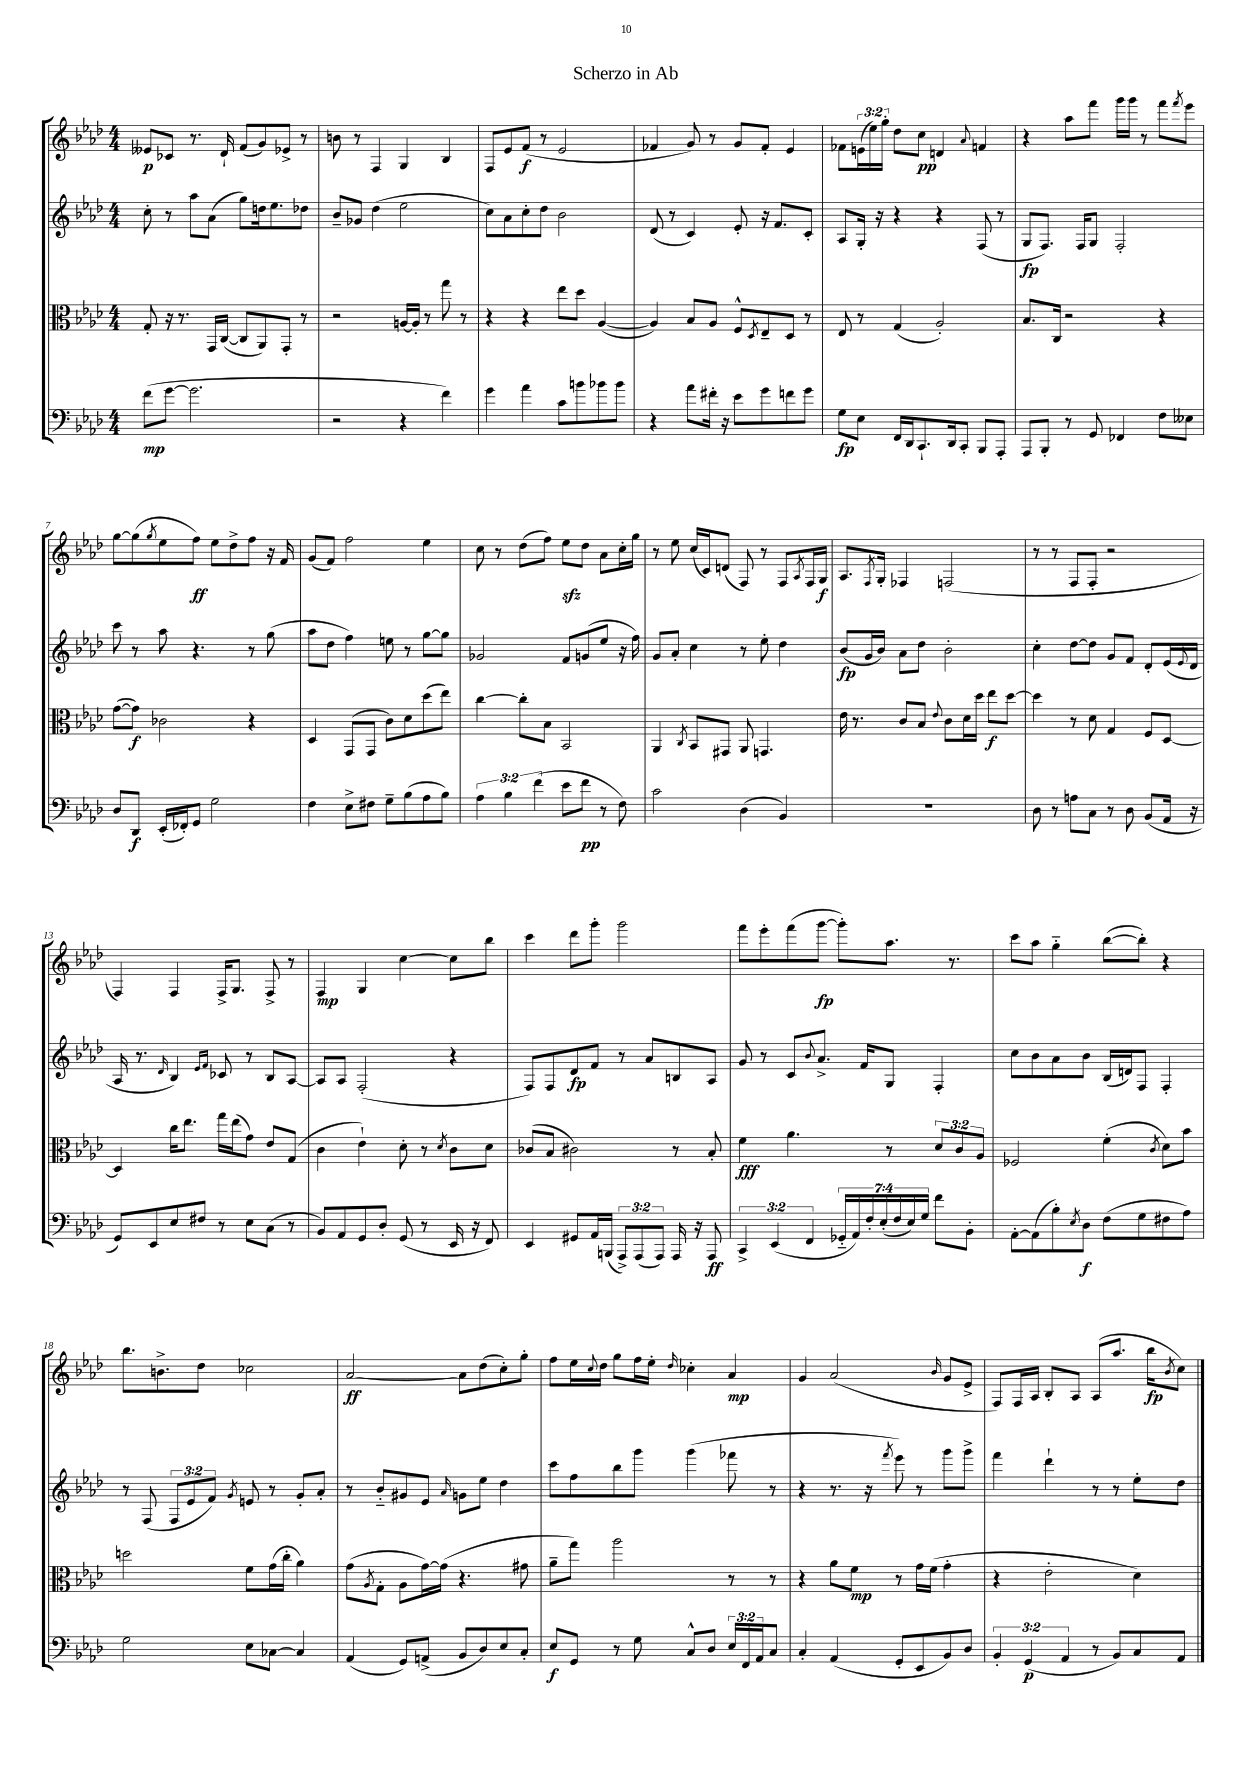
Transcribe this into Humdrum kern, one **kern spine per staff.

**kern	**dynam	**kern	**dynam	**kern	**dynam	**kern	**dynam
*part4	*part4	*part3	*part3	*part2	*part2	*part1	*part1
*staff4	*staff4	*staff3	*staff3	*staff2	*staff2	*staff1	*staff1
*clefF4	*	*clefC3	*	*clefG2	*	*clefG2	*
*k[b-e-a-d-]	*	*k[b-e-a-d-]	*	*k[b-e-a-d-]	*	*k[b-e-a-d-]	*
*M4/4	*	*M4/4	*	*M4/4	*	*M4/4	*
=1	=1	=1	=1	=1	=1	=1	=1
(8f\L	mp	8G'/	.	8cc'\	.	8e--X/L	p
[8g\J	.	16r	.	8r	.	8c-X/J	.
.	.	8.r	.	.	.	.	.
2.g\]	.	.	.	8aa-\L	.	8.r	.
.	.	16GG/LL	.	(8a-\J	.	.	.
.	.	([16C/JJ	.	.	.	16d-`/	.
.	.	8C/L]	.	8gg\L)	.	(8f/L	.
.	.	8AA-/)	.	16ddn\k	.	8g/)	.
.	.	.	.	8.ee-\	.	.	.
.	.	8GG'/J	.	.	.	8e-X^/J	.
.	.	8r	.	8dd-X\J	.	8r	.
=2	=2	=2	=2	=2	=2	=2	=2
2r	.	2r	.	8b-~/L	.	8bn\	.
.	.	.	.	8g-X/J	.	8r	.
.	.	.	.	(4dd-\	.	4F/	.
4r	.	[16An/LL	.	2ee-\	.	4G/	.
.	.	16A'/JJ]	.	.	.	.	.
.	.	8r	.	.	.	.	.
4f\)	.	8gg\	.	.	.	4B-/	.
.	.	8r	.	.	.	.	.
=3	=3	=3	=3	=3	=3	=3	=3
4g\	.	4r	.	8cc\L)	.	8F/L	.
.	.	.	.	8a-\	.	8e-/	.
4a-\	.	4r	.	8cc'\	.	(8f/J	f
.	.	.	.	8dd-\J	.	8r	.
8c\L	.	8ee-\L	.	2b-\	.	2e-/	.
8bn\	.	8dd-\J	.	.	.	.	.
8b-X\	.	([4A-/	.	.	.	.	.
8b-\J	.	.	.	.	.	.	.
=4	=4	=4	=4	=4	=4	=4	=4
4r	.	4A-/])	.	(8d-/	.	4f-X/	.
.	.	.	.	8r	.	.	.
8a-\L	.	8B-/L	.	4c/)	.	8g/)	.
16f#X'\Jk	.	8A-/J	.	.	.	8r	.
16r	.	.	.	.	.	.	.
8e-\L	.	8F^^/L	.	8e-'/	.	8g/L	.
.	.	8qD-/	.	.	.	.	.
8g\	.	8E-~/	.	16r	.	8f-'/J	.
.	.	.	.	8.f/L	.	.	.
8fn\	.	8D-/J	.	.	.	4e-/	.
8g\J	.	8r	.	8c'/J	.	.	.
=5	=5	=5	=5	=5	=5	=5	=5
8G\L	fp	8E-/	.	8A-/L	.	8f-X\L	.
8E-\J	.	8r	.	16G'/Jk	.	(24en\L	.
.	.	.	.	.	.	24ee-\)	.
.	.	.	.	16r	.	.	.
.	.	.	.	.	.	24gg'\JJ	.
16FF/LL	.	(4G/	.	4r	.	8dd-\L	.
16DD-/J	.	.	.	.	.	.	.
8.CC`/	.	.	.	.	.	8cc\J	pp
.	.	2A-'/)	.	4r	.	4dn/	.
16DD-/k	.	.	.	.	.	.	.
8CC'/J	.	.	.	.	.	.	.
.	.	.	.	.	.	8qqa-/	.
8BBB-/L	.	.	.	(8F/	.	4fn/	.
8AAA-'/J	.	.	.	8r	.	.	.
=6	=6	=6	=6	=6	=6	=6	=6
8AAA-/L	.	8.B-/L	.	8G/L	fp	4r	.
8BBB-'/J	.	.	.	8.F/J)	.	.	.
.	.	16C/Jk	.	.	.	.	.
8r	.	2r	.	.	.	8aa-\L	.
.	.	.	.	16F/KL	.	.	.
8GG/	.	.	.	8G/J	.	8fff\J	.
4FF-X/	.	.	.	2F'/	.	16ggg\LL	.
.	.	.	.	.	.	16ggg\JJ	.
.	.	.	.	.	.	8r	.
8F\L	.	4r	.	.	.	8fff\L	.
.	.	.	.	.	.	8qfff/	.
8E--X\J	.	.	.	.	.	8eee-\J	.
!!LO:LB:g=z
=7	=7	=7	=7	=7	=7	=7	=7
8D-/L	.	([8g\L	.	8ccc\	.	[8gg\L	.
8DD-/J	f	8g\J])	f	8r	.	(8gg\]	.
.	.	.	.	.	.	8qgg/	.
(16EE-'/LL	.	2c-X\	.	8aa-\	.	8ee-\	.
16FF-X'/J)	.	.	.	.	.	.	.
8GG/J	.	.	.	4.r	.	8ff\J)	ff
2G\	.	.	.	.	.	8ee-\L	.
.	.	.	.	.	.	8dd-^\	.
.	.	4r	.	8r	.	8ff\J	.
.	.	.	.	(8gg\	.	16r	.
.	.	.	.	.	.	16f/	.
=8	=8	=8	=8	=8	=8	=8	=8
4F\	.	4D-/	.	8aa-\L	.	(8g/L	.
.	.	.	.	8dd-\J	.	8f/J)	.
8E-^\L	.	(8GG/L	.	4ff\)	.	2ff\	.
8F#X\J	.	8GG/J	.	.	.	.	.
8G~\L	.	8c\L)	.	8een\	.	.	.
(8B-\	.	8d-\	.	8r	.	.	.
8A-\	.	(8dd-\	.	[8gg\L	.	4ee-\	.
8B-\J)	.	8ee-\J)	.	8gg\J]	.	.	.
=9	=9	=9	=9	=9	=9	=9	=9
6A-\	.	[4cc\	.	2g-X/	.	8cc\	.
.	.	.	.	.	.	8r	.
6B-\	.	.	.	.	.	.	.
.	.	8cc'\L]	.	.	.	(8dd-\L	.
(6f\	.	.	.	.	.	.	.
.	.	8B-\J	.	.	.	8ff\J)	.
8e-\L	.	2BB-/	.	8f/L	.	8ee-zz\L	.
8f\J	pp	.	.	(8gn/	.	8dd-\J	.
8r	.	.	.	8ee-/J	.	8a-\L	.
8F\)	.	.	.	16r	.	16cc'\L	.
.	.	.	.	16ff\)	.	16gg\JJ	.
=10	=10	=10	=10	=10	=10	=10	=10
2c\	.	4AA-/	.	8g/L	.	8r	.
.	.	.	.	8a-'/J	.	8ee-\	.
.	.	8qC/	.	.	.	.	.
.	.	8BB-/L	.	4cc\	.	(16cc/LL	.
.	.	.	.	.	.	16c/J)	.
.	.	8GG#X/J	.	.	.	(8dn/J	.
(4D-\	.	8AA-/	.	8r	.	8F/)	.
.	.	4.GGn/	.	8ee-'\	.	8r	.
4BB-/)	.	.	.	4dd-\	.	8F/L	.
.	.	.	.	.	.	8qA-/	.
.	.	.	.	.	.	16F/L	.
.	.	.	.	.	.	16G/JJ	f
=11	=11	=11	=11	=11	=11	=11	=11
1r	.	16e-\	.	(8b-/L	fp	8.A-/L	.
.	.	8.r	.	.	.	.	.
.	.	.	.	16g/L	.	.	.
.	.	.	.	.	.	8qF/	.
.	.	.	.	16b-/JJ)	.	16G'/Jk	.
.	.	8c/L	.	8a-\L	.	4F-X/	.
.	.	8B-/J	.	8dd-\J	.	.	.
.	.	8qqe-/	.	.	.	.	.
.	.	8c\L	.	2b-'\	.	(2Fn/	.
.	.	16d-\L	.	.	.	.	.
.	.	16dd-\JJ	.	.	.	.	.
.	.	8ee-\L	f	.	.	.	.
.	.	[8dd-\J	.	.	.	.	.
=12	=12	=12	=12	=12	=12	=12	=12
8D-\	.	4dd-\]	.	4cc'\	.	8r	.
8r	.	.	.	.	.	8r	.
8An\L	.	8r	.	[8dd-\L	.	8F/L	.
8C\J	.	8d-\	.	8dd-\J]	.	8F'/J	.
8r	.	4G/	.	8g/L	.	2r	.
8D-\	.	.	.	8f/J	.	.	.
(8BB-/L	.	8F/L	.	8d-'/L	.	.	.
16AA-/Jk	.	[8D-/J	.	(16e-/L	.	.	.
.	.	.	.	8qqe-/	.	.	.
16r	.	.	.	16d-/JJ	.	.	.
!!LO:LB:g=z
=13	=13	=13	=13	=13	=13	=13	=13
8GG/L)	.	4D-/]	.	16A-/	.	4F/)	.
.	.	.	.	8.r	.	.	.
8EE-/	.	.	.	.	.	.	.
.	.	.	.	16qqd-/	.	.	.
8E-/	.	16cc\KL	.	4B-/)	.	4F/	.
.	.	8.ee-\J	.	.	.	.	.
8F#X/J	.	.	.	.	.	.	.
.	.	.	.	16qqe-/LL	.	.	.
.	.	.	.	16qqf/JJ	.	.	.
8r	.	16gg\LL	.	8c-X/	.	16F^/KL	.
.	.	(16ee-\J	.	.	.	8.G/J	.
8E-\L	.	8g\J)	.	8r	.	.	.
(8C\J	.	8e-/L	.	8B-/L	.	8F^/	.
8r	.	(8G/J	.	[8A-/J	.	8r	.
=14	=14	=14	=14	=14	=14	=14	=14
8BB-/L)	.	4c\	.	8A-/L]	.	4F/	mp
8AA-/	.	.	.	8A-/J	.	.	.
8GG/	.	4e-`\)	.	(2F'/	.	4G/	.
8D-'/J	.	.	.	.	.	.	.
(8GG/	.	8d-'\	.	.	.	[4cc\	.
8r	.	8r	.	.	.	.	.
.	.	8qd-/	.	.	.	.	.
16EE-/	.	8c\L	.	4r	.	8cc\L]	.
16r	.	.	.	.	.	.	.
8FF/)	.	8d-\J	.	.	.	8bb-\J	.
=15	=15	=15	=15	=15	=15	=15	=15
4EE-/	.	(8c-X/L	.	8F/L)	.	4ccc\	.
.	.	8B-/J	.	8F/	.	.	.
8GG#X/L	.	2c#X\)	.	8d-/	fp	8ddd-\L	.
16AA-/L	.	.	.	8f/J	.	8ggg'\J	.
(16BBBn/JJ	.	.	.	.	.	.	.
12AAA-^/L)	.	.	.	8r	.	2ggg\	.
(12AAA-/	.	.	.	.	.	.	.
.	.	.	.	8a-/L	.	.	.
12AAA-/J)	.	.	.	.	.	.	.
16AAA-/	.	8r	.	8Bn/	.	.	.
16r	.	.	.	.	.	.	.
8AAA-/	ff	8B-'/	.	8A-/J	.	.	.
=16	=16	=16	=16	=16	=16	=16	=16
6CC^/	.	4f\	fff	8g/	.	8fff\L	.
.	.	.	.	8r	.	8eee-'\	.
(6EE-/	.	.	.	.	.	.	.
.	.	4.a-\	.	8c/L	.	(8fff\	.
6FF/	.	.	.	.	.	.	.
.	.	.	.	8qqb-/	.	.	.
.	.	.	.	8.a-^/J	.	[8ggg\J	fp
28GG-X/LL	.	.	.	.	.	8ggg'\L])	.
28AA-/)	.	.	.	.	.	.	.
.	.	.	.	16f/KL	.	.	.
28F'/	.	.	.	.	.	.	.
(28E-'/	.	.	.	.	.	.	.
.	.	8r	.	8G/J	.	8.aa-\J	.
28F/	.	.	.	.	.	.	.
28E-/)	.	.	.	.	.	.	.
28G/JJ	.	.	.	.	.	.	.
8f\L	.	12d-/L	.	4F'/	.	.	.
.	.	.	.	.	.	8.r	.
.	.	12c/	.	.	.	.	.
8BB-'\J	.	.	.	.	.	.	.
.	.	12A-/J	.	.	.	.	.
=17	=17	=17	=17	=17	=17	=17	=17
[8AA-'\L	.	2F-X/	.	8cc\L	.	8ccc\L	.
(8AA-\]	.	.	.	8b-\	.	8aa-\J	.
8B-'\)	.	.	.	8a-\	.	4gg\	.
8qE-/	.	.	.	.	.	.	.
8D-\J	f	.	.	8b-\J	.	.	.
(8F\L	.	(4f'\	.	(16B-/LL	.	([8bb-\L	.
.	.	.	.	16dn/J)	.	.	.
8G\	.	.	.	8F/J	.	8bb-'\J])	.
.	.	8qc/	.	.	.	.	.
8F#X\	.	8d-\L)	.	4F'/	.	4r	.
8A-\J)	.	8b-\J	.	.	.	.	.
!!LO:LB:g=z
=18	=18	=18	=18	=18	=18	=18	=18
2G\	.	2ddn\	.	8r	.	8.bb-\L	.
.	.	.	.	(8F/	.	.	.
.	.	.	.	.	.	8.bn^\	.
.	.	.	.	12F/L	.	.	.
.	.	.	.	12e-/	.	.	.
.	.	.	.	.	.	8dd-\J	.
.	.	.	.	12f/J)	.	.	.
.	.	.	.	8qg/	.	.	.
8E-\L	.	8f\L	.	8en/	.	2cc-X\	.
[8C-X\J	.	(16g\L	.	8r	.	.	.
.	.	16cc'\JJ	.	.	.	.	.
4C-/]	.	4a-\)	.	8g'/L	.	.	.
.	.	.	.	8a-'/J	.	.	.
=19	=19	=19	=19	=19	=19	=19	=19
(4AA-/	.	(8g\L	.	8r	.	[2a-/	ff
.	.	8qA-/	.	.	.	.	.
.	.	8G'\J	.	8b-/L	.	.	.
8GG/L)	.	8A-\L	.	8g#X/	.	.	.
(8AAn^/J	.	[16g\L)	.	8e-/J	.	.	.
.	.	(16g\JJ]	.	.	.	.	.
.	.	.	.	16qqa-/	.	.	.
8BB-/L	.	4.r	.	8gn\L	.	8a-\L]	.
8D-/)	.	.	.	8ee-\J	.	(8dd-\	.
8E-/	.	.	.	4dd-\	.	8cc'\)	.
8C'/J	.	8g#X\	.	.	.	8gg'\J	.
=20	=20	=20	=20	=20	=20	=20	=20
8E-/L	f	8a-~\L	.	8ccc\L	.	8ff\L	.
8GG/J	.	8gg\J)	.	8ff\	.	16ee-\L	.
.	.	.	.	.	.	8qqcc/	.
.	.	.	.	.	.	16dd-\JJ	.
8r	.	2aa-\	.	8bb-\	.	8gg\L	.
8G\	.	.	.	8ggg\J	.	16ff\L	.
.	.	.	.	.	.	16ee-'\JJ	.
.	.	.	.	.	.	16qqdd-/	.
8C^^/L	.	.	.	(4ggg\	.	4cc-X'\	.
8D-/J	.	.	.	.	.	.	.
24E-/LL	.	8r	.	8fff-X\	.	4a-/	mp
24FF/	.	.	.	.	.	.	.
24AA-/J	.	.	.	.	.	.	.
8C/J	.	8r	.	8r	.	.	.
=21	=21	=21	=21	=21	=21	=21	=21
4C'/	.	4r	.	4r	.	4g/	.
(4AA-/	.	8a-\L	.	8.r	.	(2a-/	.
.	.	8f\J	mp	.	.	.	.
.	.	.	.	16r	.	.	.
.	.	.	.	8qfff/	.	.	.
8GG'/L	.	8r	.	8eee-\)	.	.	.
8EE-/	.	16g\LL	.	8r	.	.	.
.	.	(16f\JJ	.	.	.	.	.
.	.	.	.	.	.	16qqb-/	.
8BB-/)	.	4g'\	.	8ggg\L	.	8g/L	.
8D-/J	.	.	.	8ggg^\J	.	8e-^/J	.
=22	=22	=22	=22	=22	=22	=22	=22
6BB-'/	.	4r	.	4fff\	.	8F/L)	.
.	.	.	.	.	.	16F/L	.
(6GG/	p	.	.	.	.	.	.
.	.	.	.	.	.	16A-/JJ	.
.	.	2e-'\	.	4ddd-`\	.	8B-'/L	.
6AA-/	.	.	.	.	.	.	.
.	.	.	.	.	.	8A-/J	.
8r	.	.	.	8r	.	(8A-/L	.
8BB-/L)	.	.	.	8r	.	8.aa-/J	.
8C/	.	4d-\)	.	8ee-'\L	.	.	.
.	.	.	.	.	.	16bb-\KL	fp
.	.	.	.	.	.	8qb-/	.
8AA-/J	.	.	.	8dd-\J	.	8cc\J)	.
==	==	==	==	==	==	==	==
*-	*-	*-	*-	*-	*-	*-	*-
